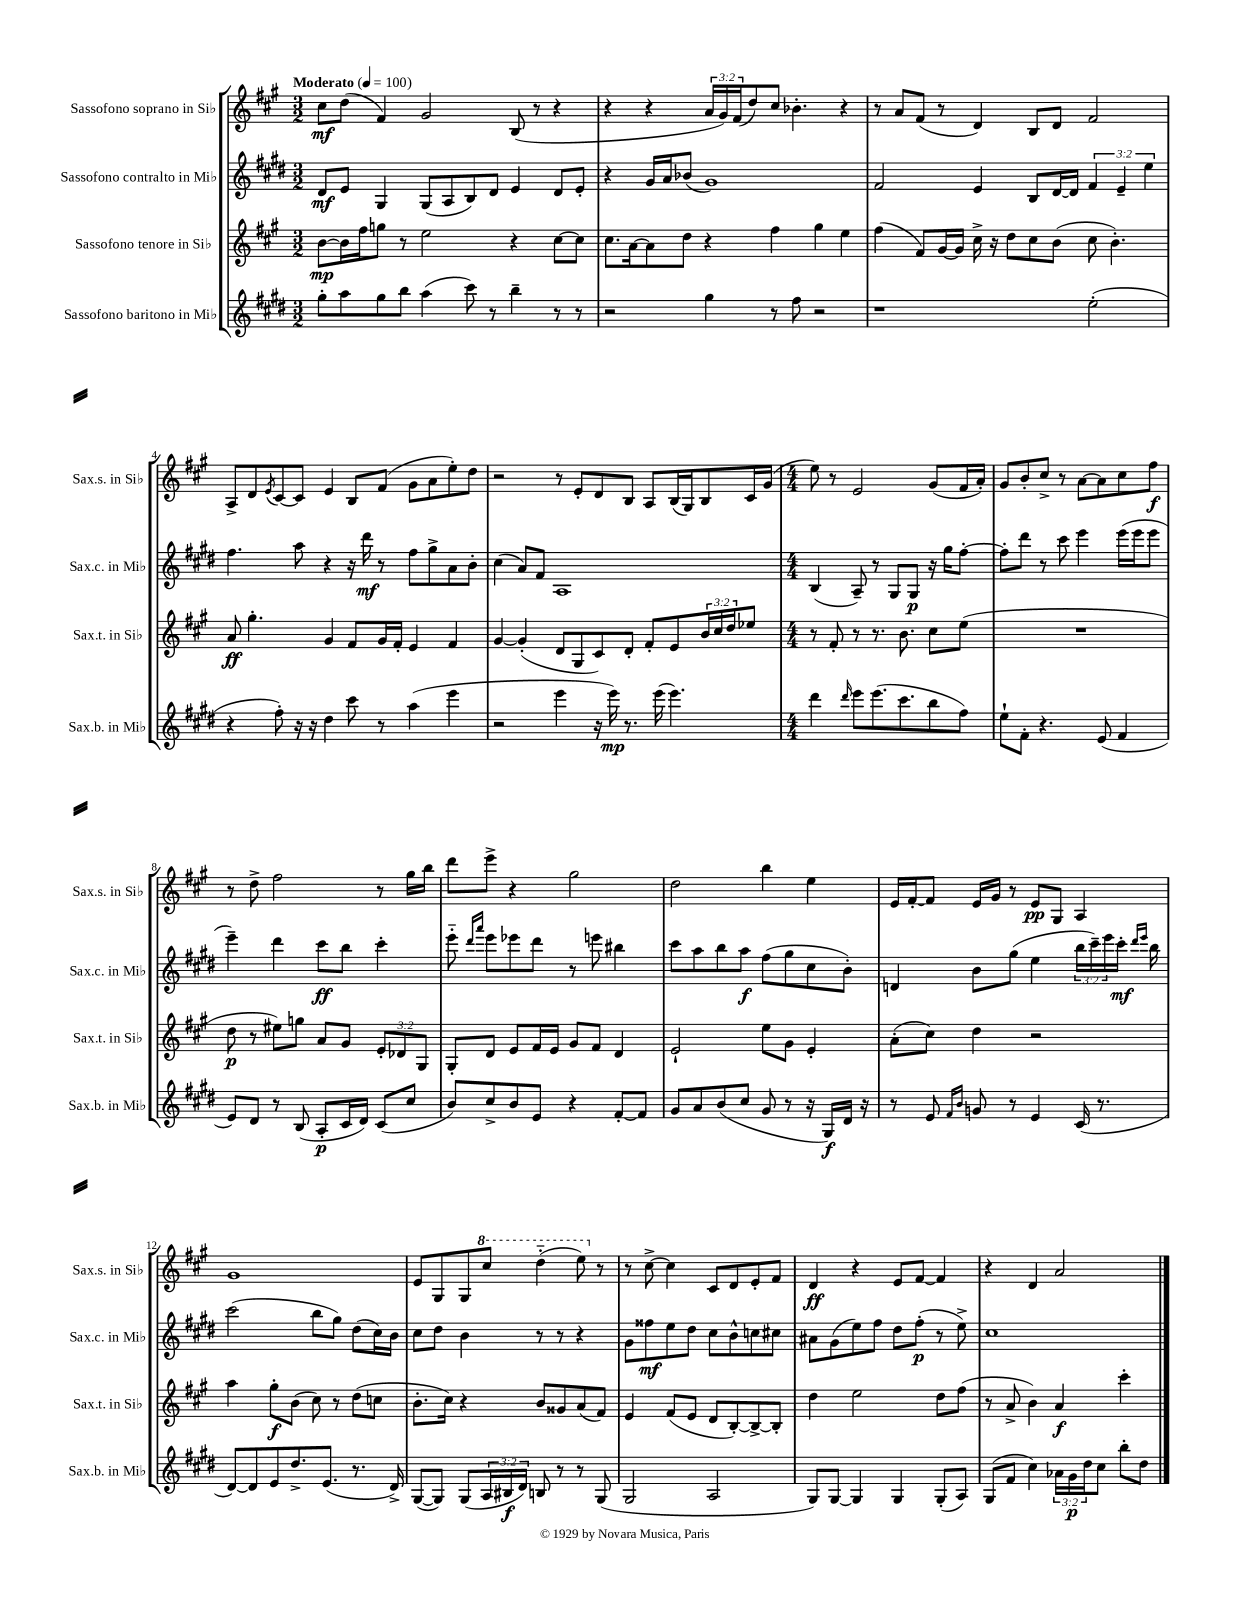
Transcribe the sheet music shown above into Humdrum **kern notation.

**kern	**kern	**kern	**kern
*staff4	*staff3	*staff2	*staff1
*clefG2	*clefG2	*clefG2	*clefG2
*k[f#c#g#d#]	*k[f#c#g#]	*k[f#c#g#d#]	*k[f#c#g#]
*M3/2	*M3/2	*M3/2	*M3/2
*MM100	*MM100	*MM100	*MM100
8gg#'	[8b	8d#	8cc#
8aa	16b]	8e	(8dd
.	16ff#	.	.
8gg#	8gg	4G#	4f#)
8bb	8r	.	.
(4aa	2ee	(8G#	2g#
.	.	8A	.
8ccc#)	.	8B)	.
8r	.	8d#	.
4bb~	4r	4e	(8B
.	.	.	8r
8r	[8cc#	8d#	4r
8r	8cc#]	8e'	.
=	=	=	=
2r	8.cc#	4r	4r
.	[16a	.	.
.	8a]	16g#	4r
.	.	16a	.
.	8dd	(8b-	.
4gg#	4r	1g#)	24a
.	.	.	24g#)
.	.	.	(24f#
.	.	.	8dd)
8r	4ff#	.	8cc#
8ff#	.	.	4.b-'
2r	4gg#	.	.
.	4ee	.	4r
=	=	=	=
1r	(4ff#	2f#	8r
.	.	.	8a
.	8f#)	.	(8f#
.	[16g#	.	8r
.	16g#]	.	.
.	16cc#^	4e	4d)
.	16r	.	.
.	8dd	.	.
.	8cc#	8B	8B
.	(8b	[16d#	8d
.	.	16d#]	.
(2ee'	8cc#	6f#	2f#
.	4.b')	.	.
.	.	6e~	.
.	.	6ee	.
=	=	=	=
4r	8a	4.ff#	8A^
.	4.gg#'	.	8d
.	.	.	8qe
8ff#')	.	.	[8c#
16r	.	8aa	8c#]
16r	.	.	.
4dd#	4g#	4r	4e
8ccc#	8f#	16r	8B
.	.	16ddd#	.
8r	16g#	8r	(8f#
.	16f#'	.	.
(4aa	4e	8ff#	8g#
.	.	8gg#^	8a
4eee	4f#	8a	8ee')
.	.	8b'	8dd
=	=	=	=
2r	[4g#	(4cc#	2r
.	(4g#']	8a)	.
.	.	8f#	.
4eee	8d	1A	8r
.	8G#	.	8e'
16r	8c#)	.	8d
16eee)	.	.	.
8.r	8d'	.	8B
.	8f#'	.	8A
(16eee	.	.	.
4.eee)	8e	.	(16B
.	.	.	16G#)
.	24b	.	8B
.	24cc#	.	.
.	24dd	.	.
.	8ee-	.	16c#
.	.	.	(16g#
=	=	=	=
*M4/4	*M4/4	*M4/4	*M4/4
4ddd#	8r	(4B	8ee)
.	8f#'	.	8r
16qqddd#	.	.	.
8eee	8r	8A~)	2e
(8.eee	8.r	8r	.
.	.	8G#	.
8.ccc#	8.b	.	.
.	.	8G#	.
8bb	8cc#	16r	(8g#
.	.	16gg#	.
8ff#)	(8ee	[8ff#'	16f#
.	.	.	16a')
=	=	=	=
8ee`	1r	8ff#']	8g#
8f#'	.	8ddd#	8b'
4.r	.	8r	8cc#^
.	.	8ccc#	8r
.	.	4eee	[8a
(8e	.	.	8a]
4f#	.	(16eee	8cc#
.	.	16eee	.
.	.	8eee	8ff#
=	=	=	=
8e)	8dd	4eee~)	8r
8d#	8r	.	8dd^
8r	8ee#)	4ddd#	2ff#
(8B	8gg	.	.
8A'	8a	8ccc#	.
16c#	8g#	8bb	.
16d#)	.	.	.
(8c#	12e'	4ccc#'	8r
.	12d-	.	.
8cc#	.	.	16gg#
.	12G#	.	.
.	.	.	16bb
=	=	=	=
8b)	8G#'	8eee'~	8ddd
.	.	16qqddd#	.
.	.	16qqaaa	.
8cc#^	8d	8eee	8eee^
8b	8e	8eee-	4r
8e	16f#	8ddd#	.
.	16e	.	.
4r	8g#	8r	2gg#
.	8f#	8eee	.
[8f#'	4d	4bb#	.
8f#]	.	.	.
=	=	=	=
8g#	2e`	8ccc#	2dd
8a	.	8aa	.
(8b	.	8bb	.
8cc#	.	8aa	.
8g#	8ee	(8ff#	4bb
8r	8g#	8gg#	.
16r	4e'	8cc#	4ee
16G#)	.	.	.
16d#	.	8b')	.
16r	.	.	.
=	=	=	=
8r	(8a'	4d	16e
.	.	.	[16f#'
8e	8cc#)	.	8f#]
16qqf#	.	.	.
16qqb	.	.	.
8g	4dd	8b	16e
.	.	.	16g#
8r	.	(8gg#	8r
4e	2r	4ee	8e
.	.	.	8G#
(16c#	.	24bb	4A
.	.	24ccc#~)	.
8.r	.	.	.
.	.	24eee	.
.	.	16ccc#'	.
.	.	16qqddd#	.
.	.	16qqeee	.
.	.	16bb	.
=	=	=	=
[8d#)	4aa	(2ccc#	1g#
8d#]	.	.	.
8e	8gg#'	.	.
8.dd#^	(8b	.	.
.	8cc#)	8bb	.
(8.e	.	.	.
.	8r	8gg#)	.
8.r	(8dd	(8dd#	.
.	8cc	16cc#)	.
16d#^)	.	16b	.
=	=	=	=
([8G#	8.b'	8cc#	8e
8G#])	.	8dd#	8G#
.	16cc#)	.	.
(8G#	4r	4b	8G#
24A	.	.	8ccc#
24B#	.	.	.
24d#)	.	.	.
8B	8b	8r	(4ddd'~
8r	8g##	8r	.
8r	(8a	4r	8eee)
(8G#	8f#)	.	8r
=	=	=	=
2G#	4e	8g#	8r
.	.	8ff##	[8cc#^
.	(8f#	8ee	4cc#]
.	8e	8dd#	.
2A	8d	8cc#	8c#
.	[8B')	8b^^	8d
.	8B^_	8cc	8e'
.	8B']	8cc#	8f#
=	=	=	=
8G#)	4dd	8a#	4d
[8G#	.	(8g#	.
4G#]	2ee	8ee)	4r
.	.	8ff#	.
4G#	.	8dd#	8e
.	.	(8ff#'	[8f#
(8G#'	8dd	8r	4f#]
8A)	(8ff#	8ee^)	.
=	=	=	=
(8G#	8r	1cc#	4r
8f#	8a^	.	.
4cc#)	4b)	.	4d
24a-	4a	.	2a
24g#	.	.	.
24dd#	.	.	.
8cc#	.	.	.
8bb'	4ccc#'	.	.
8dd#	.	.	.
==	==	==	==
*-	*-	*-	*-
